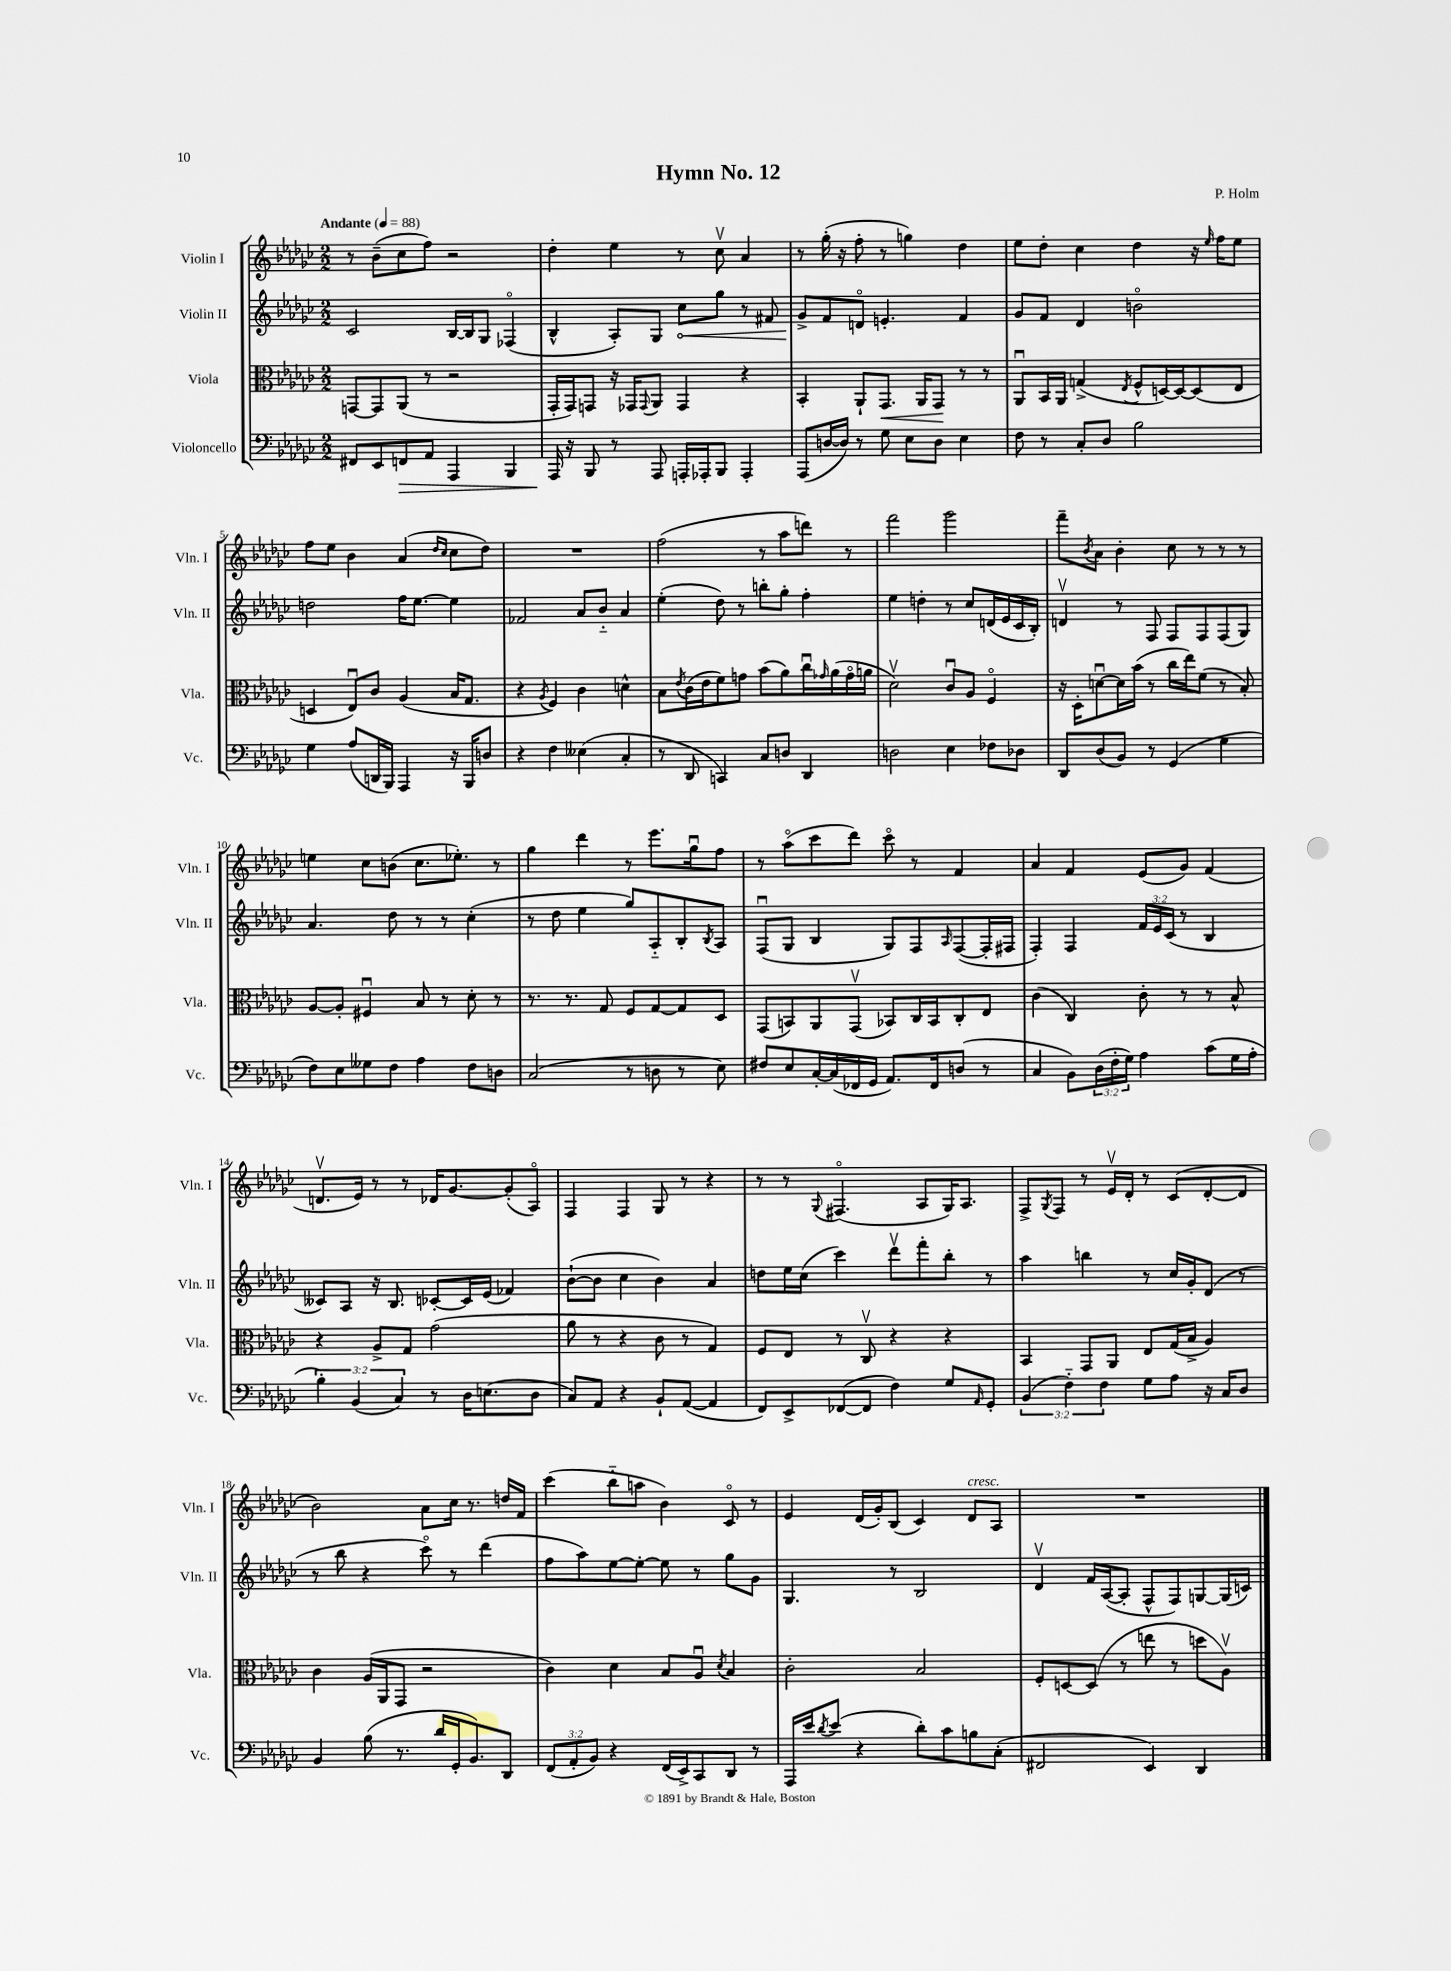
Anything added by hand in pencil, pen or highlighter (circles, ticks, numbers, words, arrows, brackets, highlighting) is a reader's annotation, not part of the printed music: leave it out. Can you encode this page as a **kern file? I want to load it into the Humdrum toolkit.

**kern	**kern	**kern	**kern
*staff4	*staff3	*staff2	*staff1
*clefF4	*clefC3	*clefG2	*clefG2
*k[b-e-a-d-g-c-]	*k[b-e-a-d-g-c-]	*k[b-e-a-d-g-c-]	*k[b-e-a-d-g-c-]
*M2/2	*M2/2	*M2/2	*M2/2
*MM88	*MM88	*MM88	*MM88
8FF#	[8GG	2c-	8r
8EE-	8GG]	.	(8b-~
8FF	(8AA-	.	8cc-
8AA-	8r	.	8ff)
4AAA-	2r	[16B-	2r
.	.	16B-]	.
.	.	8G-	.
4BBB-	.	(4F-o	.
=	=	=	=
16AAA-	16GG-'	4B-^^	4dd-'
16r	16GG-)	.	.
8BBB-	8GG	.	.
8r	16r	8A-')	4ee-
.	16GG-	.	.
.	8qqGG-	.	.
8AAA-	8AA-	8G-	.
16AAA'	4GG-	8cc-	8r
16AAA-'	.	.	.
8BBB-	.	8gg-	8cc-v
4AAA-'	4r	8r	4a-
.	.	8f#	.
=	=	=	=
(8AAA-	4BB-'	8g-^	8r
[16D	.	8f	(16gg-'
16D])	.	.	16r
8r	8AA-`	8do	8ff'
8G-	8.GG-	4.e'	8r
8E-	.	.	4gg)
.	16AA-	.	.
8D	8GG-	.	.
4E-	8r	4f	4dd-
.	8r	.	.
=	=	=	=
8F	8AA-u	8g-	8ee-
8r	16BB-	8f	8dd-'
.	16AA-	.	.
8C-'	(4G^	4d-	4cc-
8D-	.	.	.
.	8qE-	.	.
2B-	8F^^	2bo	4dd-
.	[16D)	.	.
.	16D_	.	.
.	(8D]	.	16r
.	.	.	16qqee-
.	.	.	16ff
.	8E-	.	8ee-
=	=	=	=
4G-	4D	2dd	8ff
.	.	.	8ee-
(8A-	8E-u)	.	4b-
16DD	8c-	.	.
16BBB-)	.	.	.
4AAA-	(4A-	16ff	(4a-
.	.	[8.ee-	.
.	.	.	16qqdd-
.	.	.	16qqcc-
16r	16B-	4ee-]	8cc-
16BBB-	8.G-	.	.
8D	.	.	8dd-)
=	=	=	=
4r	4r	2f-	1r
.	8qA-	.	.
4F	4F)	.	.
(4E--	4c-	8a-	.
.	.	8b-'~	.
4C-'	4d^^	4a-	.
=	=	=	=
8r	8B-	(4ee-'	(2ff
.	8qe-	.	.
8DD-	(16c-	.	.
.	16e-	.	.
4CC)	8f)	8dd-)	.
.	8g	8r	.
8C-	(8b-	8bb'	8r
8D	8a-)	8gg-'	8aa-
4DD-	16cc-u	4ff'	8ddd)
.	16qqg-	.	.
.	(16a-	.	.
.	16g-o	.	8r
.	16a	.	.
=	=	=	=
2D	2d-v)	4ee-	2fff
.	.	4dd'	.
4E-	8c-u	8r	2ggg-
.	8A-	8cc-	.
8F-	4Fo	(16d	.
.	.	16e-	.
8D-	.	16c-	.
.	.	16B-')	.
=	=	=	=
8DD-	16r	4dv	8fff~
.	16D-'	.	.
.	.	.	8qb-
(8D-	[8du	.	8a-
8BB-)	16d]	8r	4b-'
.	(16b-	.	.
8r	8r	8F	.
(4GG-	16cc-	8F	8cc-
.	16ee-)	.	.
.	(8f	8F	8r
4G-	8r	(8F	8r
.	8B-')	8G-)	8r
=	=	=	=
8F)	[8A-	4.a-	4ee
8E-	8A-']	.	.
8G--	4F#u	.	8cc-
8F	.	8dd-	(8b
4A-	8B-	8r	8.cc-
.	8r	8r	.
.	.	.	8.ee-')
8F	8d-'	(4cc-'	.
8D	8r	.	8r
=	=	=	=
(2C-	8.r	8r	4gg-
.	.	8dd-	.
.	8.r	.	.
.	.	4ee-	4ddd-
.	8G-	.	.
8r	8F	8gg-)	8r
8D	[8G-	8A-'~	8.eee-
8r	8G-]	8B-'	.
.	.	.	16gg-u
.	.	8qB-	.
8E-)	8D-	8A-	8ff
=	=	=	=
8F#	(8GG-	(8Fu	8r
8E-	8BB)	8G-	(8aa-o
[16C-'	8AA-	4B-	8ccc-
(16C-]	.	.	.
16FF-	(8GG-v	.	8ddd-)
16GG-	.	.	.
8.AA-)	8BB-)	8G-)	8ccc-o
.	16C-	8F	8r
16FF-	16BB-	.	.
.	.	16qqA-	.
(8D	8C-'	([8F	4f
8r	8E-	16F']	.
.	.	16F#	.
=	=	=	=
4C-	(4c-	4F')	4a-
8BB-)	4C-)	4F	4f
(24D-	.	.	.
24F'	.	.	.
24G-)	.	.	.
4A-	8c-'	24f	(8e-
.	.	24e-	.
.	.	(24c-	.
.	8r	8r	8g-)
(8c-	8r	4B-	(4f
16G-	8B-^^	.	.
16A-'	.	.	.
=	=	=	=
6B-')	4r	8c--)	8.dv
.	.	8A-	.
(6BB-	.	.	.
.	.	.	16e-)
.	8A-^	16r	8r
.	.	8.B-	.
6C-)	.	.	.
.	8G-	.	8r
8r	(2g-	[8c-'	16d-
.	.	.	[8.g-
16D-	.	16c-]	.
(8.E	.	(16e-	.
.	.	4f-)	(8g-']
8D-	.	.	8A-o)
=	=	=	=
8C-)	8a-	([8b-`	4F
8AA-	8r	8b-]	.
4r	4r	4cc-	4F
8BB-`	8c-	4b-)	8G-
([8AA-	8r	.	8r
4AA-]	4G-)	4a-	4r
=	=	=	=
8FF)	8F	8dd	8r
8EE-^	8E-	16ee-	8r
.	.	(16cc-	.
.	.	.	8qqG-
([8FF-	8r	4ccc-)	(4.F#o
8FF-]	8C-v	.	.
4F)	4r	8ddd-v	.
.	.	8fff'	8A-
8G-	4r	8bb-'	16G-)
.	.	.	8.A-
16qqAA-	.	.	.
8GG-'	.	8r	.
=	=	=	=
(6BB-	4BB-	4aa-	8F^
.	.	.	8qG-
.	.	.	8F
6F'~)	.	.	.
.	8GG-	4bb	8r
6F	.	.	.
.	8AA-	.	16e-v
.	.	.	16d-'
8G-	8E-	8r	8r
8A-	(16G-	16cc-	(8c-
.	16B-^	16g-'	.
16r	4A-)	(8d-	[8d-'
16C-	.	.	.
8D-	.	8r	8d-]
=	=	=	=
4BB-	4c-	8r	2b-)
.	.	8bb-	.
(8B-	(16A-	4r	.
.	16AA-	.	.
8.r	8GG-	.	.
.	2r	8ccc-o)	8a-
16d-	.	.	.
16GG-'	.	8r	16cc-
8.BB-)	.	.	8.r
.	.	(4ddd-	.
8DD-	.	.	16dd
.	.	.	16f
=	=	=	=
(12FF	4c-)	8ff	(4ccc-
12AA-'	.	.	.
.	.	8aa-)	.
12BB-)	.	.	.
4r	4d-	[8ee-	8bb-'~
.	.	8ee-'_	8aa
(16FF	8B-	8ee-]	4b-)
16EE-^)	.	.	.
8CC-	8A-u	8r	.
.	8qd-	.	.
8DD-	4B-	8gg-	8c-o
8r	.	8g-	8r
=	=	=	=
16AAA-	2c-'	4.G-	4e-
16e-	.	.	.
8qd-	.	.	.
(8e-	.	.	.
4r	.	.	(16d-
.	.	.	16g-')
.	.	8r	(8B-
8d-')	2B-	2B-	4c-)
8c-	.	.	.
8B	.	.	8d-
(8C-'	.	.	8A-
=	=	=	=
2FF#	8F'	4d-v	1r
.	[8D	.	.
.	(8D]	16f	.
.	.	([16A-	.
.	8r	8A-']	.
4EE-)	8ee	8F^^	.
.	8r	8F)	.
4DD-	8dd	[8G	.
.	8A-v)	(16G]	.
.	.	16c)	.
==	==	==	==
*-	*-	*-	*-
